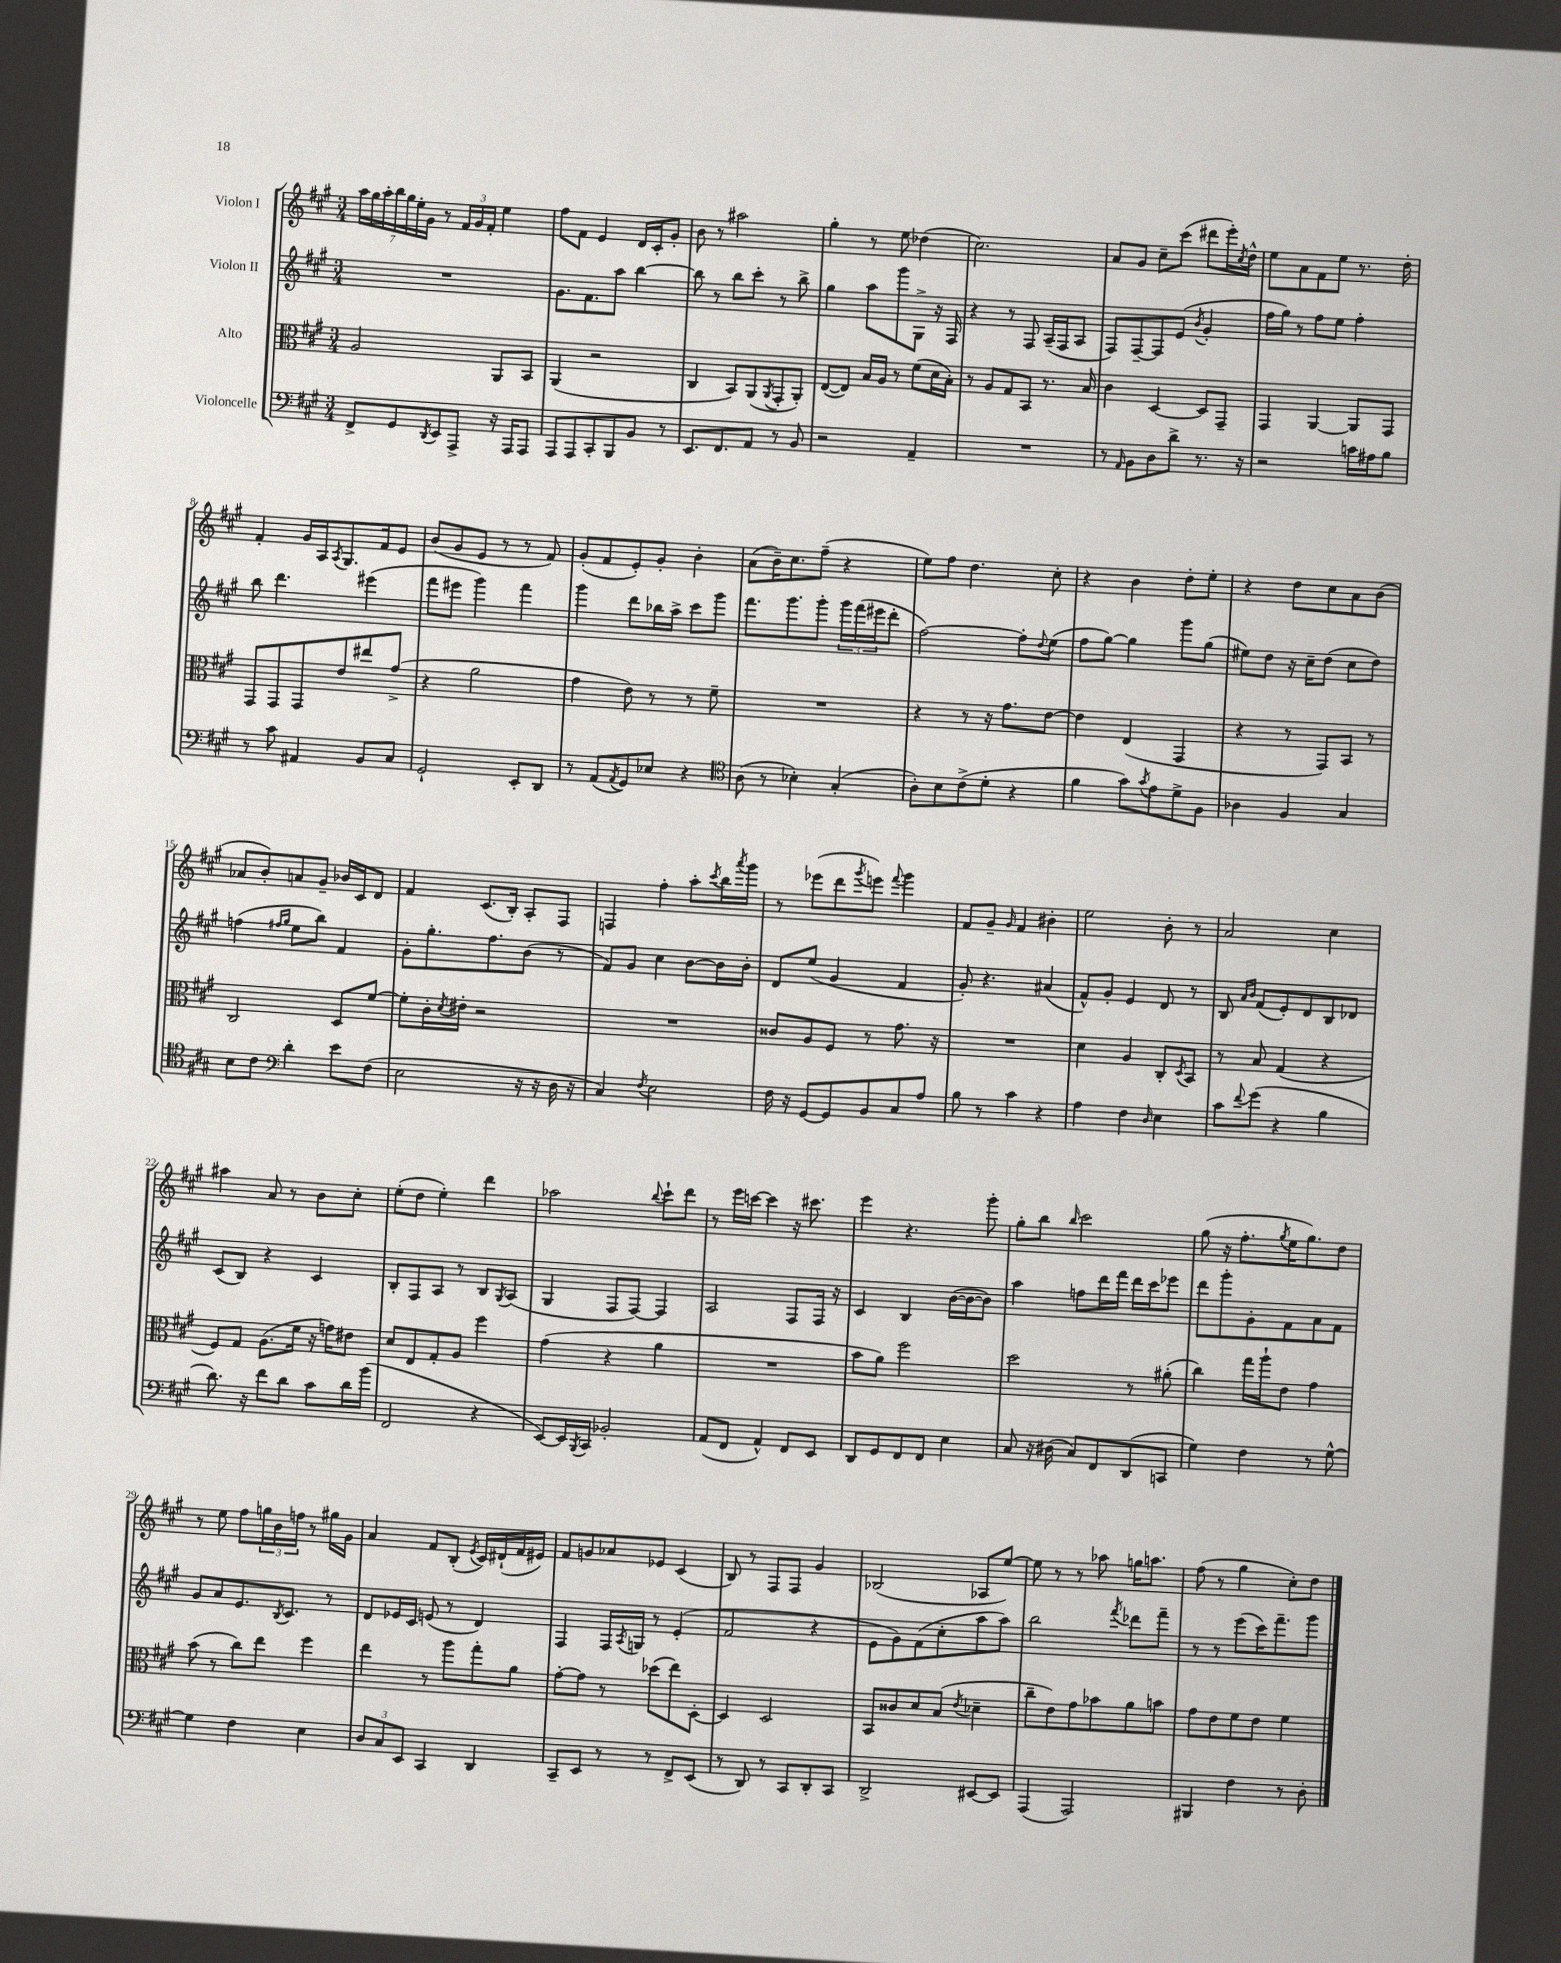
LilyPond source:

<<
\new StaffGroup <<
\new Staff = "s0" \with { instrumentName = "Violon I" } {
    \clef treble \key a \major \numericTimeSignature \time 3/4
    \tuplet 7/4 { a''16 gis''16 a''16-. b''16 gis''16 e''16-. gis'16 } r8 \tuplet 3/2 { fis'16 gis'16 fis'16-. } e''4 |
    fis''8 fis'8 e'4 d'16 cis'16-. gis'8-. |
    b'8 r8 ais''2 |
    gis''4-. r8 e''8 des''4( |
    cis''2.) |
    a'8 gis'8 cis''8-- cis'''8( dis'''8 e'''16-.) \acciaccatura { cis''8 } d''16-^ |
    e''8 a'8 fis'8 e''8 r8. d''16-. |
    fis'4-. gis'16 a16 \acciaccatura { a8 } gis8. fis'16 e'8 |
    b'8( gis'8 e'8 r8 r8 fis'8) |
    gis'8-.( fis'8 e'8-.) gis'8-. b'4-. |
    a'8( b'16--) cis''8. fis''8--( r4 |
    e''8) fis''8 d''4. cis''8-. |
    r4 b'4 d''8-. e''8-. |
    r4 d''8 cis''8 a'8 b'8( |
    aes'8 b'8-.) a'8 gis'8-- bes'16 cis'16 d'8 |
    fis'4 cis'8.( b16-.) a8-. fis8 |
    f4 fis''4-. a''8-. \acciaccatura { cis'''8 } b''16 \acciaccatura { a'''8 } gis'''16 |
    r8 ees'''8( d'''8 \acciaccatura { gis'''8 } e'''8) \appoggiatura { fis'''8 } gis'''4 |
    fis'8 gis'8-- \grace { gis'16 } fis'4 bis'4-. |
    e''2 b'8-. r8 |
    a'2 cis''4 |
    ais''4 a'8 r8 b'8 cis''8-. |
    e''8-.( d''8 e''4-.) d'''4 |
    aes''2 \appoggiatura { b''8 } cis'''8-! d'''8 |
    r8 e'''16 c'''16~ c'''4 r16 cis'''8. |
    e'''4 r4. gis'''8-. |
    gis''8-. b''8 \grace { b''16 } cis'''2 |
    gis''8( r16 fis''8.-. \acciaccatura { gis''8 } e''16 gis''8.) d''8 |
    r8 e''8 fis''8 \tuplet 3/2 { g''16 b'16 f''16 } r8 gis''16 gis'16 |
    a'4 fis'8 b8-.( \acciaccatura { e'8 } cis'16) dis'16-!( fis'16 eis'16) |
    fis'8 g'8 aes'8 ees'8 cis'4( |
    b8) r8 fis8 fis8 gis'4 |
    bes2( aes8 e''8~) |
    e''8 r8 r8 aes''8 g''16 a''8. |
    fis''8( r8 gis''4 cis''8-.) d''8 \bar "|." |
}
\new Staff = "s1" \with { instrumentName = "Violon II" } {
    \clef treble \key a \major \numericTimeSignature \time 3/4
    R2. |
    gis'8. fis'8. a''8 b''4~ |
    b''8 r8 b''8 cis'''8-. r8 b''8-> |
    gis''4 a''8 gis'''8 gis8-> r16 fis16 |
    r4 r8 fis8 a16--( fis16 a8 |
    fis8) fis8~-- fis8 e'8( \acciaccatura { b'8 } gis'4-. |
    fis''16 gis''16) r8 fis''8 e''8 fis''4-. |
    b''8 d'''4. eis'''4( |
    fis'''8 eis'''8 gis'''4) fis'''4 |
    gis'''4 d'''8 bes''16 a''16-> cis'''8 gis'''8 |
    fis'''8. gis'''8. gis'''8-. \tuplet 3/2 { gis'''16 fis'''16( eis'''16 } d'''8-. |
    fis''2~) fis''8-. \appoggiatura { d''8 } e''8( |
    fis''8 gis''8~) gis''4 gis'''8 gis''8( |
    eis''8) d''8 r16 cis''16-- d''8( cis''8 d''8) |
    f''4( \grace { fis''16 gis''16 } e''8 b''8) fis'4 |
    gis'8-. gis''8.-. fis''8. b'8( r8 |
    fis'8) gis'8 cis''4 b'8~ b'16 b'16-. |
    d'8 e''8( gis'4 fis'4 |
    gis'8-.) r4. ais'4( |
    fis'8-^) gis'8-. e'4 d'8 r8 |
    b8 \grace { a'16 b'16 } fis'8( e'8-.) d'8 b8 des'8 |
    cis'8( b8) r4 cis'4 |
    b8-. fis8 a8 r8 b8 \acciaccatura { gis8 } a8( |
    gis4 fis8 fis8~) fis4 |
    a2 fis8 fis16 r16 |
    cis'4 b4 b'16~( b'16~ b'8) |
    a''4 f''8 d'''16 fis'''16 d'''16 cis'''16 ees'''8 |
    d'''8 gis'''8-. gis'8-. fis'8 a'8 fis'8 |
    gis'8 a'8 e'8. \acciaccatura { b8 } cis'8. r8 |
    d'8 ees'16 cis'16 e'8( r8 d'4) |
    fis4 fis16 \acciaccatura { a8 } g16 r8 e'4-.( |
    fis'2 r4 |
    e'8 gis'8) fis'8( cis''8-. a''8 a''8) |
    b''2 \acciaccatura { fis'''8 } des'''8 fis'''8-- |
    r8 r8 e'''8( cis'''16) fis'''8.-- gis'''8 \bar "|." |
}
\new Staff = "s2" \with { instrumentName = "Alto" } {
    \clef alto \key a \major \numericTimeSignature \time 3/4
    a2 a,8 b,8 |
    a,4( r2 |
    cis4 b,8) a,8( \acciaccatura { a,8 } gis,8-. a,8-.) |
    e8~( e8) b16 a16 r8 fis'8( d'16 b16-.) |
    r8 a8 gis8 b,8 r8. b16 |
    cis'4 d4~ d8 gis,8-- |
    gis,4 a,4~ a,8 gis,8 |
    gis,8 gis,8 gis,8 e'8 eis''8 gis'8->( |
    r4 a'2 |
    gis'4 e'8) r8 r8 fis'8-- |
    R2. |
    r4 r8 r16 gis'8. e'8~ |
    e'4 e4( gis,4 |
    r4 r8 gis,8) b,8 r8 |
    cis2 d8 fis'8~ |
    fis'8-. cis'16-. \acciaccatura { d'8 } eis'16-. r2 |
    R2. |
    cisis'8 a8 fis8 r8 gis'8. r16 |
    R2. |
    d'4 a4 cis8-. \acciaccatura { d8 } b,8 |
    r8 b8 gis4( r4 |
    fis8) gis8 a8.( fis'16 r16 g'16) eis'8 |
    d'8 e8 gis8-. a8 fis''4 |
    gis'4( r4 a'4 |
    R2. |
    b'8 a'8) fis''2 |
    d''2 r8 ais'8-.( |
    cis''4) gis''16 a''16-! e'8 gis'4 |
    b'8( r8 cis''8) e''8 fis''4 |
    e''4 r8 a''8 gis''8-. a'8 |
    gis'8~-. gis'8 r8 des''8( e''8) d8~-. |
    d4 d2 |
    b,8 cisis'8 d'8 b8( \acciaccatura { e'8 } des'4-- |
    cis''8-- e'8) gis'8 bes'8 a'8 b'8 |
    gis'8 e'8 fis'8 e'8 fis'4 \bar "|." |
}
\new Staff = "s3" \with { instrumentName = "Violoncelle" } {
    \clef bass \key a \major \numericTimeSignature \time 3/4
    fis,8-> gis,8 \acciaccatura { d,8 } e,8 a,,8-> r16 a,,16 a,,8 |
    a,,8 a,,8 cis,8-. b,,8 b,8 r8 |
    e,8. fis,8. a,8 r8 b,8 |
    r2 a,4-- |
    R2. |
    r8 \grace { a,16 } b,8 d8 d'8-> r8. r16 |
    r2 c'16 ais16 b8 |
    r8 cis'8 ais,4 b,8 cis8 |
    gis,2-! e,8-. d,8 |
    r8 a,8( \acciaccatura { a,8 } gis,8) ees8 r4 |
    \clef tenor a8( r8 bes4-.) gis4-.( |
    a8-.) b8 cis'8->( d'8-. r4 |
    fis'4 gis'8) \acciaccatura { gis'8 } e'8 d'8-> fis8 |
    aes4 fis4 gis4 |
    b8 cis'8 \clef bass d'4-. e'8 fis8( |
    e2 r16 r16 d16 r16 |
    cis4) \acciaccatura { fis8 } e2 |
    fis16 r16 gis,8~ gis,8 b,8 cis8 a8 |
    b8 r8 cis'4 r4 |
    a4 fis4 \grace { d16 } e4 |
    cis'8 \appoggiatura { fis'8 } gis'8( r4 b4 |
    d'8.) r16 fis'8 d'8 cis'8 d'16 b'16( |
    fis,2 r4 |
    e,8~) e,16 \acciaccatura { b,,8 } cis,16 bes,2-. |
    a,8( fis,8 a,4-^) fis,8 e,8 |
    d,8 gis,8 fis,8 fis,8 e4 |
    cis8 r16 dis16( cis8) fis,8 d,8( c,8 |
    gis4) fis4 r8 gis8~-^ |
    gis4 fis4 e4 |
    \tuplet 3/2 { d8 cis8 e,8 } cis,4 d,4 |
    cis,8-- e,8 r8 r8 fis,8-> e,8( |
    r8 d,8) r8 cis,8 d,8-. cis,8 |
    d,2-> eis,8~ eis,8 |
    a,,4( a,,2) |
    bis,,4 fis4 r8 d8-. \bar "|." |
}
>>
>>
